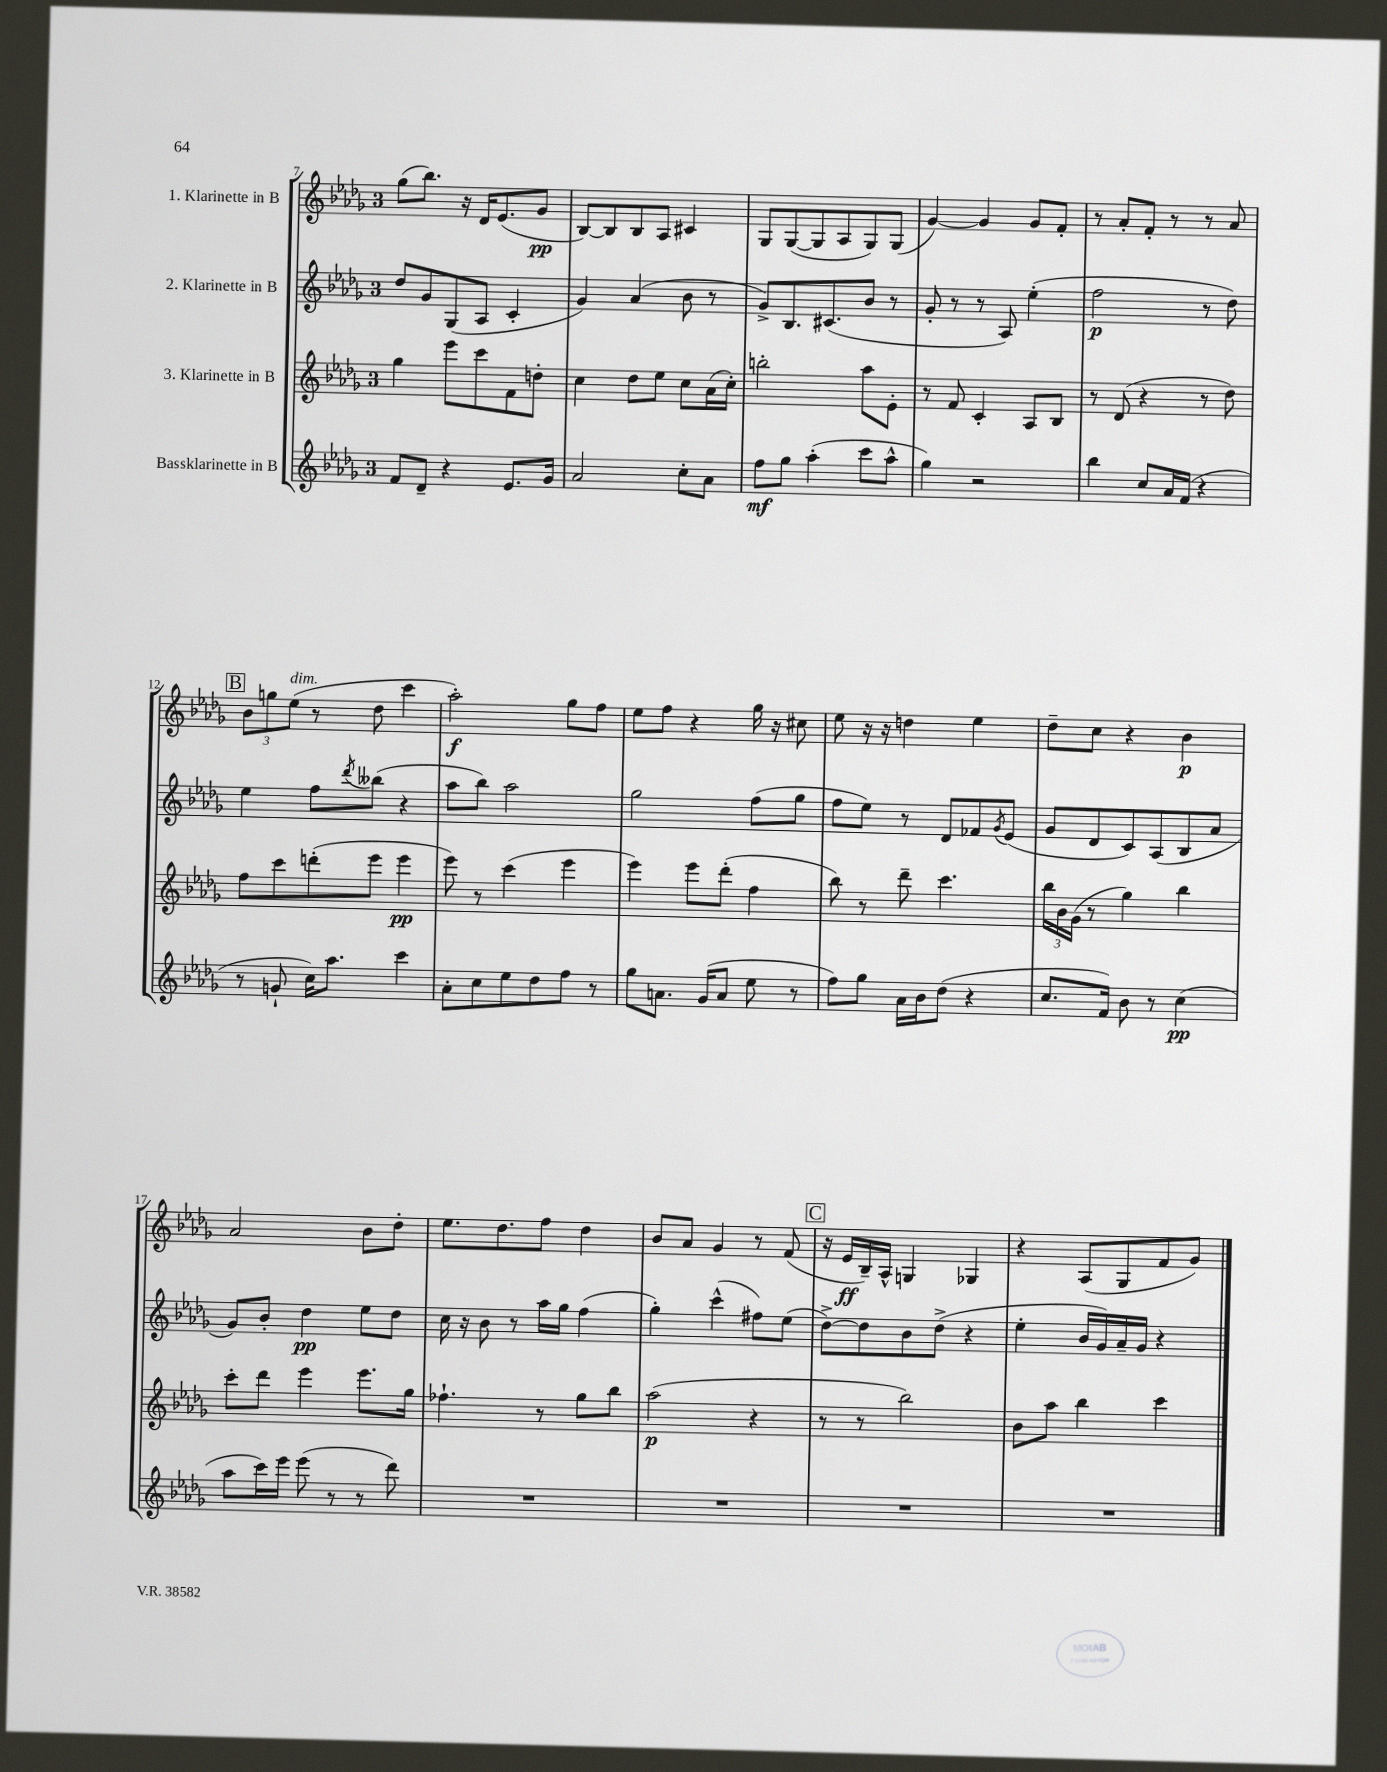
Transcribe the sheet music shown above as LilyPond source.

<<
\new StaffGroup <<
\new Staff = "s0" \with { instrumentName = "1. Klarinette in B" } {
    \clef treble \key des \major \once \override Staff.TimeSignature.style = #'single-digit \time 3/4
    ges''8( bes''8.) r16 des'16 ees'8.( ges'8\pp |
    bes8~) bes8 bes8 aes8 cis'4 |
    ges8 ges8~( ges8 aes8 ges8) ges8( |
    ges'4~) ges'4 ges'8 f'8-. |
    r8 aes'8-. f'8-. r8 r8 aes'8 |
    \mark \markup { \box "B" } \tuplet 3/2 { bes'8 g''8 ees''8^\markup { \italic "dim." }( } r8 des''8 c'''4 |
    aes''2-.\f) ges''8 f''8 |
    ees''8 f''8 r4 ges''16 r16 cis''8 |
    ees''8 r16 r16 d''4 ees''4 |
    des''8-- c''8 r4 bes'4\p |
    aes'2 bes'8 des''8-. |
    ees''8. des''8. f''8 des''4 |
    bes'8 aes'8 ges'4 r8 f'8( |
    \mark \markup { \box "C" } r16 ees'16\ff bes16--) aes16-^ g4 ges4 |
    r4 aes8( ges8 f'8 ges'8) \bar "|." |
}
\new Staff = "s1" \with { instrumentName = "2. Klarinette in B" } {
    \clef treble \key des \major \once \override Staff.TimeSignature.style = #'single-digit \time 3/4
    des''8 ges'8 ges8( aes8 c'4-. |
    ges'4) aes'4( bes'8 r8 |
    ges'8->) bes8. cis'8.( bes'8 r8 |
    ges'8-. r8 r8 aes8) ees''4-.( |
    f''2\p r8 des''8) |
    \mark \markup { \box "B" } ees''4 f''8 \acciaccatura { des'''8 } beses''8( r4 |
    aes''8 bes''8) aes''2 |
    ges''2 f''8( ges''8 |
    f''8 ees''8) r8 des'8 fes'8 \acciaccatura { ges'8 } ees'8( |
    ges'8 des'8 c'8) aes8( bes8 aes'8 |
    ges'8) bes'8-. des''4\pp ees''8 des''8 |
    c''16 r16 bes'8 r8 aes''16 ges''16 f''4( |
    ges''4-.) c'''4-^( fis''8) ees''8( |
    \mark \markup { \box "C" } des''8~->) des''8 bes'8 des''8->( r4 |
    ees''4-. bes'16 ges'16) aes'16-- ges'16 r4 \bar "|." |
}
\new Staff = "s2" \with { instrumentName = "3. Klarinette in B" } {
    \clef treble \key des \major \once \override Staff.TimeSignature.style = #'single-digit \time 3/4
    ges''4 ees'''8 c'''8 f'8 d''8-. |
    c''4 des''8 ees''8 c''8 aes'16( c''16-.) |
    b''2-. aes''8 ees'8-. |
    r8 f'8 c'4-. aes8 bes8 |
    r8 des'8( r4 r8 des''8) |
    \mark \markup { \box "B" } f''8 c'''8 d'''8-.( ees'''8 ees'''4\pp |
    ees'''8) r8 c'''4( ees'''4 |
    ees'''4) ees'''8 des'''8-.( f''4 |
    bes''8) r8 des'''8-- c'''4. |
    \tuplet 3/2 { bes''16 bes'16 ges'16( } r8 ges''4) bes''4 |
    c'''8-. des'''8 ees'''4 ees'''8. ges''16 |
    fes''4.-! r8 ges''8 bes''8 |
    aes''2\p( r4 |
    \mark \markup { \box "C" } r8 r8 bes''2) |
    bes'8 aes''8 bes''4 c'''4 \bar "|." |
}
\new Staff = "s3" \with { instrumentName = "Bassklarinette in B" } {
    \clef treble \key des \major \once \override Staff.TimeSignature.style = #'single-digit \time 3/4
    f'8 des'8-- r4 ees'8. ges'16 |
    aes'2 c''8-. aes'8 |
    f''8\mf ges''8 aes''4-.( c'''8 aes''8-^ |
    ges''4) r2 |
    bes''4 c''8 aes'16 f'16( r4 |
    \mark \markup { \box "B" } r8 g'8-! c''16) aes''8. c'''4 |
    aes'8-. c''8 ees''8 des''8 f''8 r8 |
    ges''8 a'8. ges'16( a'8 ees''8 r8 |
    f''8) ges''8 aes'16 bes'16 des''8( r4 |
    c''8. f'16) bes'8 r8 c''4\pp( |
    aes''8 c'''16) ees'''16 ees'''8( r8 r8 des'''8) |
    R2. |
    R2. |
    \mark \markup { \box "C" } R2. |
    R2. \bar "|." |
}
>>
>>
\layout { \context { \Score currentBarNumber = #7 } }
